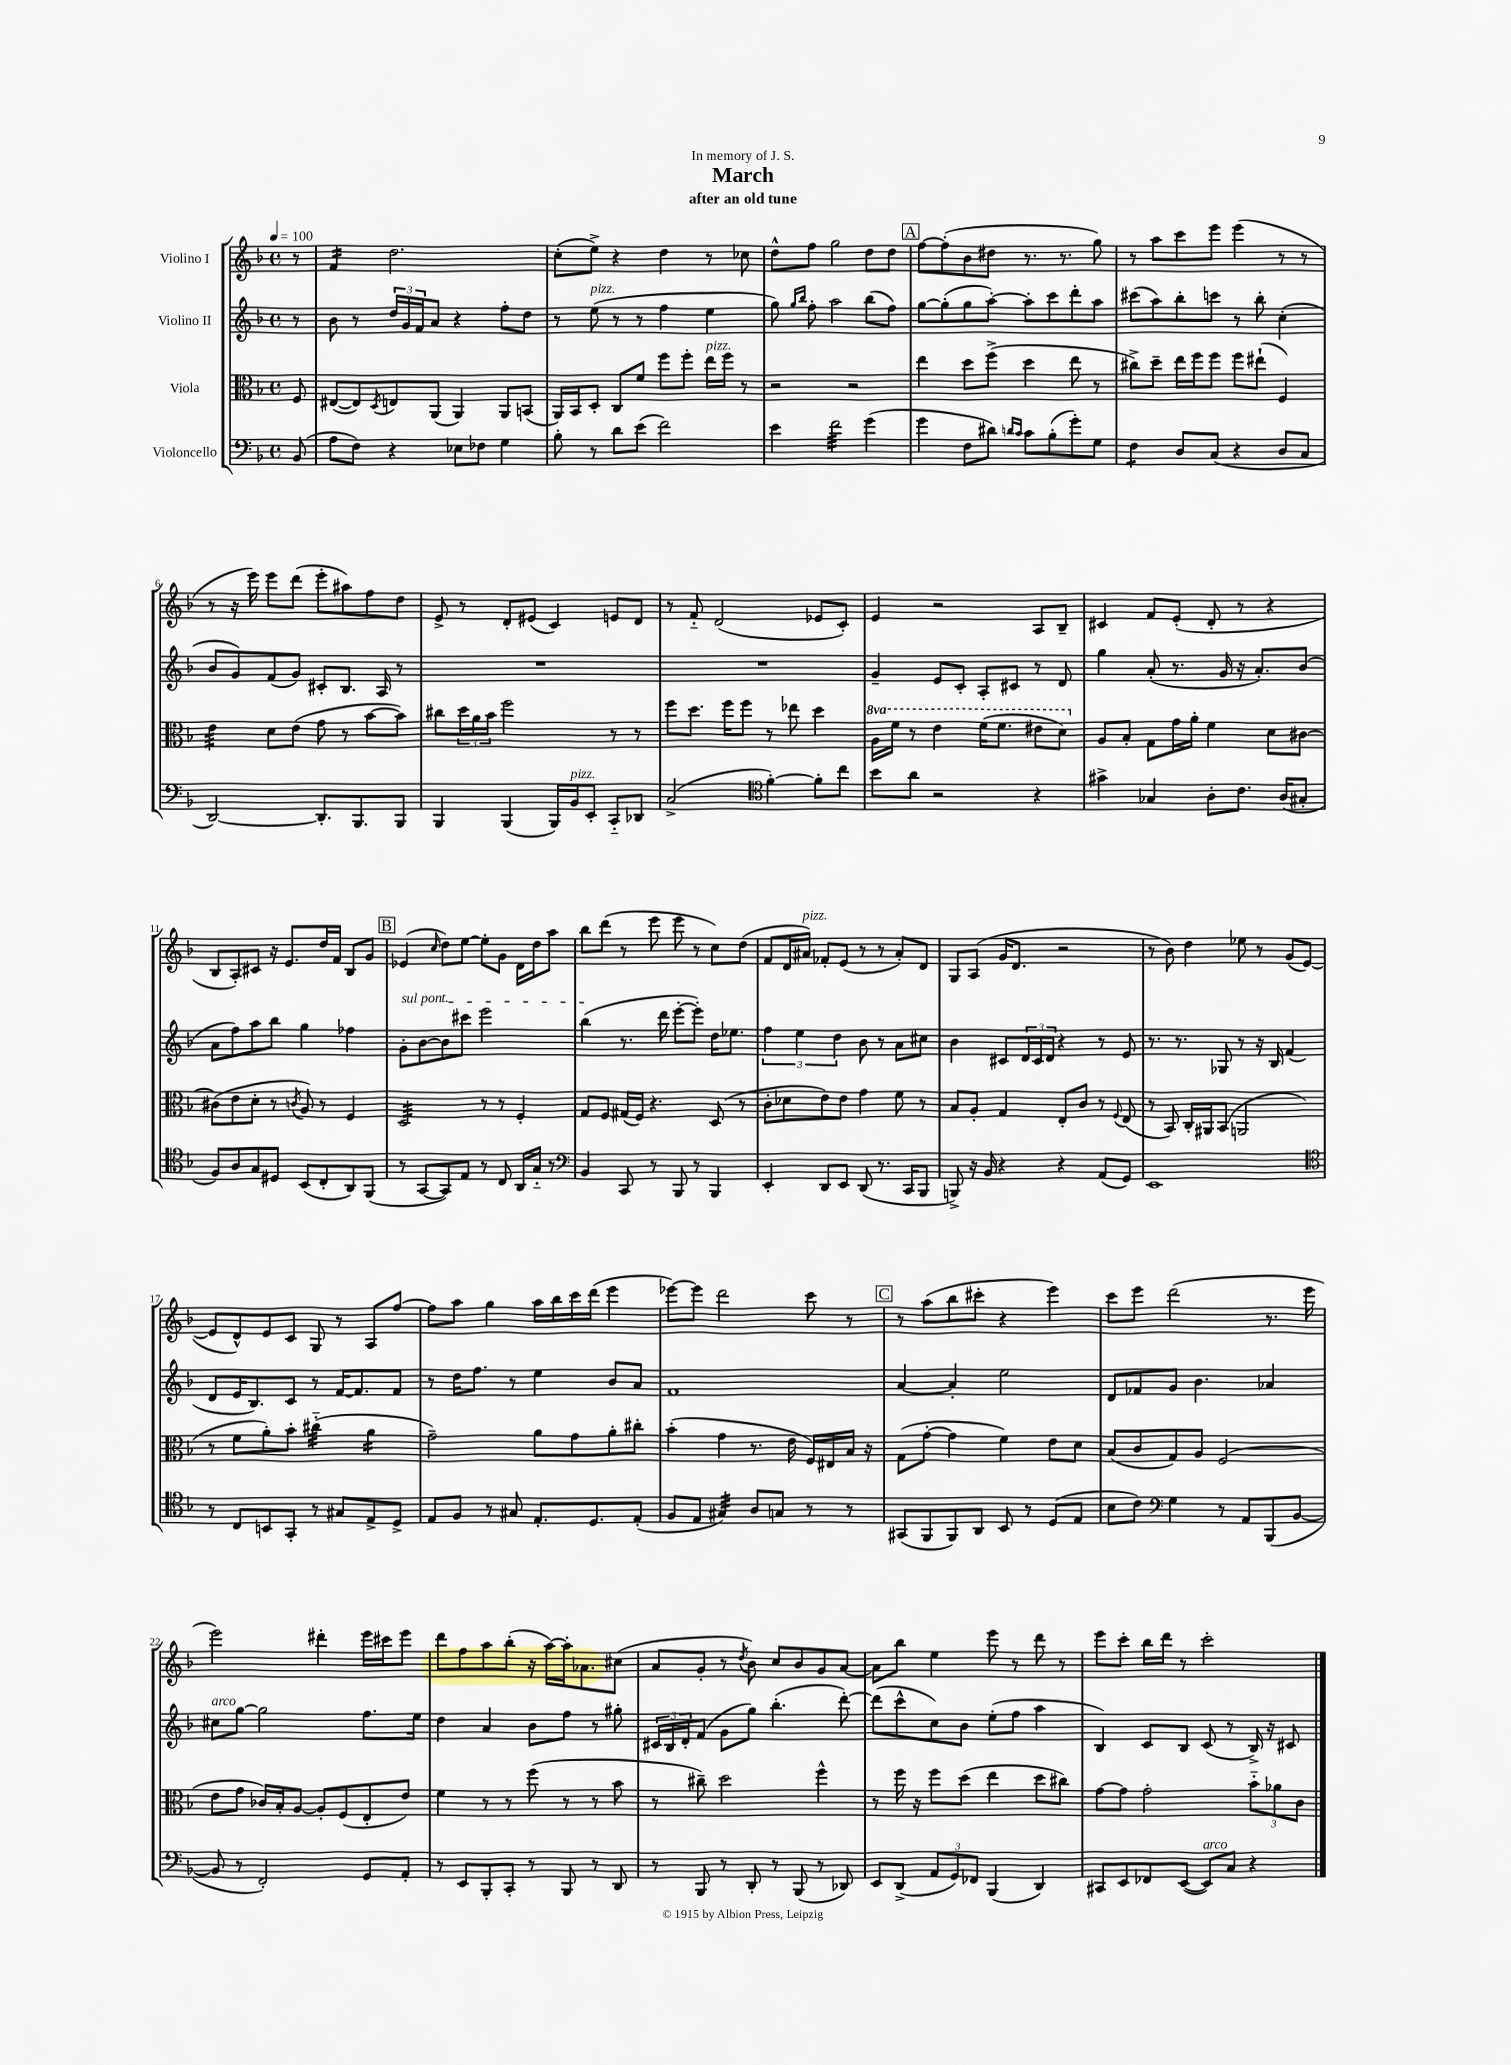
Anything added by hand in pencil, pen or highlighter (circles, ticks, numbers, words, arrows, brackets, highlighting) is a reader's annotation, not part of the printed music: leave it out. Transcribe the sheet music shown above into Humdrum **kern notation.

**kern	**kern	**kern	**kern
*staff4	*staff3	*staff2	*staff1
*clefF4	*clefC3	*clefG2	*clefG2
*k[b-]	*k[b-]	*k[b-]	*k[b-]
*M4/4	*M4/4	*M4/4	*M4/4
*met(c)	*met(c)	*met(c)	*met(c)
*MM100	*MM100	*MM100	*MM100
(8BB-	8F	8r	8r
=	=	=	=
8A	([8E#	8b-	4f
8F)	8E#])	8r	.
.	8qD	.	.
4r	8E	24dd	2.dd
.	.	24g	.
.	.	24f	.
.	(8AA	8a	.
8E-	4AA)	4r	.
8F-	.	.	.
4G	8AA	8ff'	.
.	(8BB	8dd	.
=	=	=	=
8B-'	16AA)	8r	(8cc'
.	16BB-	.	.
8r	8D'	(8ee	8ee^)
8d	8C	8r	4r
(8e	8f	8r	.
2f)	8ff	4ff	4dd
.	8ff'	.	.
.	16ee	4ee	8r
.	16ff	.	.
.	8r	.	8cc-
=	=	=	=
4e	2r	8gg)	8dd^^
.	.	16qqgg	.
.	.	16qqbb-	.
.	.	8ff'	8ff
2f	.	2aa	2gg
.	2r	.	.
(4g	.	(8bb-	8dd
.	.	8ff)	8dd
=	=	=	=
4g	4ee	[8gg	[8ff
.	.	(8gg']	(8ff']
8F	8dd	8gg	8b-
8d#)	(8ff^	[8aa')	8dd#
16qqd	.	.	.
16qqc	.	.	.
8c	4dd	8aa']	8.r
(8B-'	.	8ccc	.
.	.	.	8.r
8g')	8ee	8ddd'	.
8G	8r	8aa	8gg)
=	=	=	=
4F	8cc#^)	(8ccc#	8r
.	8dd~	8aa)	8aa
8D	16ee	8bb-'	8ccc
.	16ff	.	.
(8C	8ff	8ccc	8eee
4r	8ff	8r	(4eee
.	(8ee#`	8bb-'	.
8D	4F)	(4cc'	8r
8C	.	.	8r
=	=	=	=
[2DD)	4e	8b-	8r
.	.	8g)	16r
.	.	.	16eee)
.	8d	(8f	8eee
.	(8e	8g)	(8ddd
8.DD']	8g	8c#'	8eee'
.	8r	8.B-	8aa#)
8.BBB-	.	.	.
.	[8b-	.	8ff
.	.	16A	.
8BBB-	8b-])	8r	8dd
=	=	=	=
4BBB-	8cc#	1r	8e^
.	24dd	.	8r
.	24a	.	.
.	24b-	.	.
(4BBB-	2ff	.	8d'
.	.	.	(8e#
16BBB-)	.	.	4c)
16BB-	.	.	.
8EE'	.	.	.
8CC'~	8r	.	8e
8DD-	8r	.	8d
=	=	=	=
(2C^	8ff	1r	8r
.	8.dd	.	8f'~
.	.	.	(2d
.	16ff	.	.
.	8ff	.	.
*clefC4	*	*	*
[4f')	8r	.	.
.	8ee-	.	.
8f']	4dd	.	8e-
8cc	.	.	8c')
=	=	=	=
8b-	16a	4g~	4e
.	16ff	.	.
8a	8r	.	.
2r	4ee	8e	2r
.	.	8c'	.
.	(16ff	8A'	.
.	8.ff	.	.
.	.	8c#	.
4r	8ee#	8r	8A
.	8dd)	8d	8B-~
=	=	=	=
4g#^	8A	4gg	4c#
.	8B-'	.	.
4G-	8G	(8a'	8f
.	16g	8.r	(8e'
.	16a'	.	.
8A'	4f	.	8d'
.	.	16g	.
8.c	.	16r	8r
.	.	8.a')	.
.	8d	.	4r
(16A	.	.	.
8G#'	[8c#	(8b-	.
=	=	=	=
8F)	(8c#]	8a	8B-
8A	8e	8ff)	8A')
8G	8d'	8aa	8c#
8D#	8r	8bb-	16r
.	.	.	8.e
.	8qc	.	.
(8BB-	8A)	4gg	.
8C'	8r	.	16dd
.	.	.	16f
8AA)	4F	4ff-	8B-
(8FF	.	.	8g
=	=	=	=
8r	2D	8g'	(4e-
[8GG	.	[8b-	.
.	.	.	16qqcc
8GG])	.	8b-]	8dd)
8E	.	8ccc#	[8ee
8r	8r	2eee	8ee']
8C	8r	.	8g
16AA	4F'	.	16d
16G'~	.	.	16dd
8r	.	.	8aa
=	=	=	=
*clefF4	*	*	*
4BB-	8G	(4bb-	8bb-
.	8F	.	(8ddd
8CC	(16G#	8.r	8r
.	16F)	.	.
8r	4.r	.	8eee
.	.	16ddd	.
8BBB-	.	[8eee'	8eee
8r	.	8eee'])	8r
4BBB-	(8D	16dd	8cc)
.	.	8.ee-	.
.	8r	.	(8dd
=	=	=	=
4EE'	8c'	6ff	8f
.	8d-	.	16d
.	.	6ee	.
.	.	.	16a#)
8DD	8e)	.	8f-'
.	.	6dd	.
8EE	8e	.	(8e
(8DD	4g	8b-	8r
8.r	.	8r	8r
.	8f	8a	8a#')
16CC	.	.	.
8BBB-	8r	8cc#	8d
=	=	=	=
8BBB^)	8B-	4b-	8G
16r	8A'	.	(8A
16BB-	.	.	.
4r	4G	8c#	16g
.	.	.	8.d
.	.	24d	.
.	.	24c#	.
.	.	24d	.
4r	8E'	4r	2r
.	8c	.	.
(8AA	8r	8r	.
.	8qqF	.	.
8GG)	(8E	8e	.
=	=	=	=
1EE	8r	8.r	8r
.	8BB-)	.	8b-)
.	.	8.r	.
.	16C'	.	4dd
.	16AA#	.	.
.	(8BB-	8G-	.
.	2AA	8r	8ee-
.	.	16r	8r
.	.	16B-	.
.	.	(4f	(8g
.	.	.	[8e
=	=	=	=
*clefC4	*	*	*
8r	8r	8d	8e]
8C	8f	16e	8d^^)
.	.	8.B-)	.
8BB	8a')	.	8e
8GG'	8b-'	8c	8c
8r	(4cc#'~	8r	8G
8G#	.	[16f	8r
.	.	8.f]	.
8E^	4a	.	8A
8D^	.	8f	[8ff
=	=	=	=
8E	2g~)	8r	8ff]
8F	.	16dd	8aa
.	.	8.ff	.
8r	.	.	4gg
8G#	.	8r	.
8.E'	8a	4ee	16aa
.	.	.	16bb-
.	8g	.	16ccc
8.D	.	.	(16ddd
.	8a'	8b-	4eee
(8E'	8cc#'	8a	.
=	=	=	=
8F	(4b-'	1f	[8eee-)
8E	.	.	8eee-]
4G#)	4g	.	2ddd
8A	8.r	.	.
8G	.	.	.
.	16e	.	.
8r	16F)	.	8ccc
.	16E#	.	.
8r	16B-	.	8r
.	16r	.	.
=	=	=	=
(8GG#	(8G	[4a	8r
8FF	[8g'	.	(8aa
8FF)	4g]	4a']	8bb-
8AA	.	.	8ccc#'
8BB-	4f)	2ee	4r
8r	.	.	.
(8D	8e	.	4eee)
8E	8d	.	.
=	=	=	=
8B-	(8B-	8d	8ccc
8c)	8c	8f-	8eee
*clefF4	*	*	*
4G	8G)	8g	(2ddd
.	8A	4.b-	.
8r	(2F	.	.
8AA	.	.	.
(8BBB-	.	4a-	8.r
[8BB-	.	.	.
.	.	.	16eee
=	=	=	=
8BB-]	8e	8cc#	2eee)
8r	8g	[8gg	.
2FF')	16c-)	2gg]	.
.	16B-'	.	.
.	[8A	.	.
.	8A']	.	4ddd#'
.	(8F	.	.
8GG	8E'	8.ff	16eee
.	.	.	16ccc#
8AA'	8e)	.	8eee
.	.	16ee	.
=	=	=	=
8r	4f	4dd	8ddd
8EE	.	.	8ff
8BBB-'	8r	4a	8aa
8CC'	8r	.	(8bb-'
8r	(8ff	8b-	16r
.	.	.	[16aa)
8BBB-	8r	8ff	16aa']
.	.	.	8.a-
8r	8r	8r	.
8DD	8b-	8gg#'	(8cc#
=	=	=	=
8r	8r	24c#	8a
.	.	24B-	.
.	.	24d'	.
8BBB-	8cc#~)	(8f	8g'
8r	2dd	8g	8r
.	.	.	8qdd
8DD'	.	8gg)	8b-)
8r	.	(4.bb-'	8cc
(8BBB-	.	.	8b-
8r	4ff^^	.	8g
8DD-)	.	[8ddd')	[8a
=	=	=	=
8EE	8r	(8ddd]	8a]
(8DD^	16ff	8ccc^^	8bb-
.	16r	.	.
12AA	8ff	8cc)	4ee
12GG)	.	.	.
.	(8dd	8b-	.
12FF-	.	.	.
(4BBB-	4ee	(8ee'	8eee
.	.	8ff	8r
4DD)	8dd	4aa	8ddd
.	8cc#)	.	8r
=	=	=	=
8CC#	[8g	4B-)	8eee
8EE	8g]	.	8ccc'
8FF-	2g'	8c	16bb-
.	.	.	16ddd
([8EE	.	8B-	8r
8EE])	.	(8c	2ccc'
8C	.	8r	.
4r	12b-'~	16B-^)	.
.	.	16r	.
.	12a-	.	.
.	.	8c#	.
.	12c	.	.
==	==	==	==
*-	*-	*-	*-
